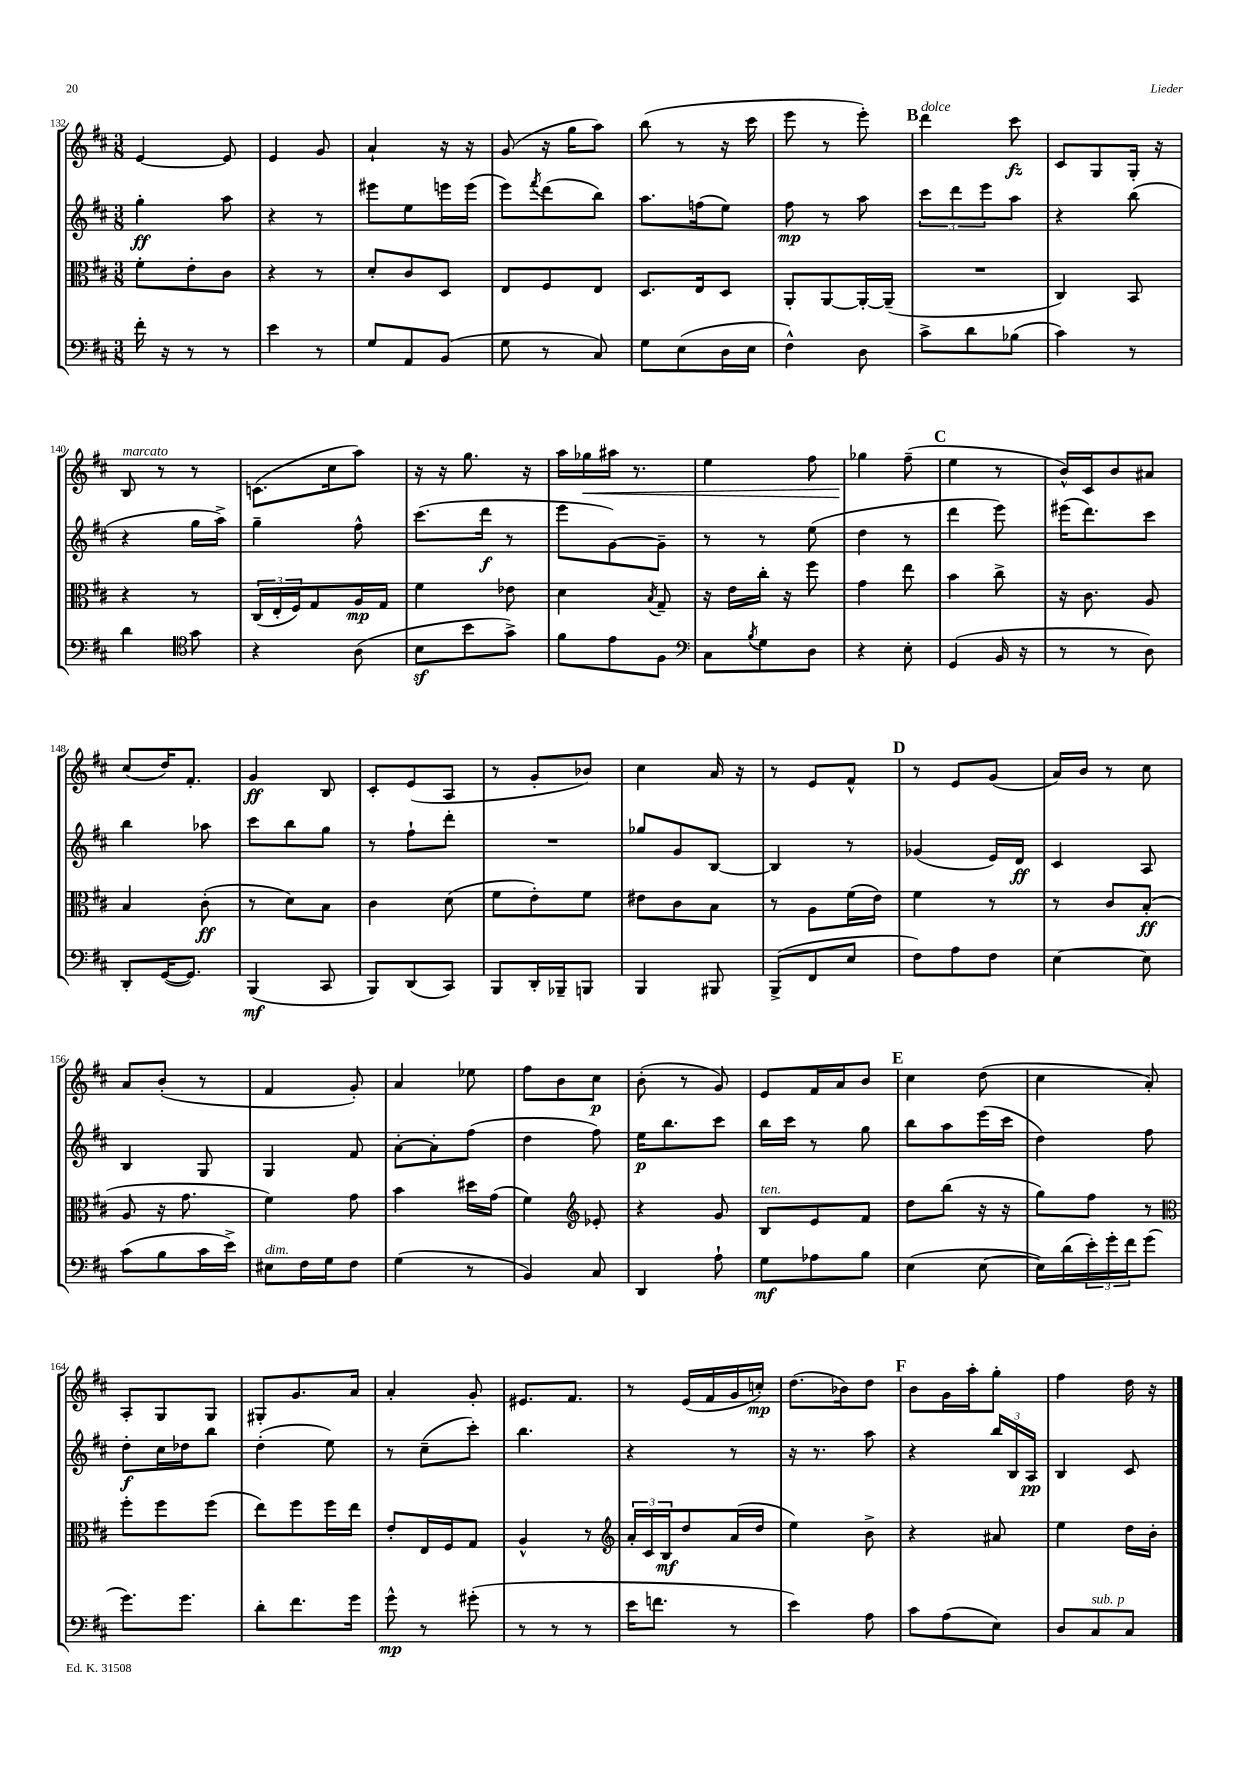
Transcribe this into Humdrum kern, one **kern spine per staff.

**kern	**kern	**kern	**kern
*staff4	*staff3	*staff2	*staff1
*clefF4	*clefC3	*clefG2	*clefG2
*k[f#c#]	*k[f#c#]	*k[f#c#]	*k[f#c#]
*M3/8	*M3/8	*M3/8	*M3/8
16f#'\	8f#'\L	4gg'\	[4e/
16r	.	.	.
8r	8e'\	.	.
8r	8c#\J	8aa\	8e/]
=	=	=	=
4e\	4r	4r	4e/
8r	8r	8r	8g/
=	=	=	=
8G/L	8d'/L	8eee#\L	4a`/
8AA/	8c#/	8ee\	.
(8BB/J	8D/J	16eee\L	16r
.	.	(16eee\JJ	16r
=	=	=	=
8G\	8E/L	8eee\L)	(8g/
.	.	8qfff#/	.
8r	8F#/	(8ddd\	16r
.	.	.	16gg\LK
8C#/)	8E/J	8bb\J)	8aa\J)
=	=	=	=
8G\L	8.D/L	8.aa\L	(8bb\
(8E\	.	.	8r
.	16E/k	(16ff\k	.
16D\L	8D/J	8ee\J)	16r
16E\JJ	.	.	16ccc#\
=	=	=	=
4F#^^\)	8AA'/L	8ff#\	8eee\
.	[8AA/	8r	8r
8D\	16AA'/_L	8aa\	8eee'\)
.	(16AA~/]JJ	.	.
=	=	=	=
8c#^\L	4.r	12ccc#\L	4ddd\
.	.	12ddd\	.
8d\	.	.	.
.	.	12eee\	.
(8B-\J	.	8aa\J	8ccc#\
=	=	=	=
4c#\)	4C#/)	4r	8c#/L
.	.	.	8G/
8r	8BB/	(8bb\	16G'/Jk
.	.	.	16r
=	=	=	=
4d\	4r	4r	8B/
.	.	.	8r
*clefC4	*	*	*
8g\	8r	16gg\LL	8r
.	.	16aa^\JJ)	.
=	=	=	=
4r	(24C#/LL	4gg~\	(8.c\L
.	24E'/	.	.
.	24F#/J)	.	.
.	8G/	.	.
.	.	.	16cc#\k
(8A\	16A/L	8ff#^^\	8aa\J)
.	16G/JJ	.	.
=	=	=	=
8B\L	4f#\	(8.ccc#\L	16r
.	.	.	16r
8b\	.	.	8.gg\
.	.	16ddd\Jk	.
8g^\J)	8e-\	8r	.
.	.	.	16r
=	=	=	=
8f#\L	4d\	8eee\L	16aa\LL
.	.	.	16gg-\
8e\	.	[8g\)	16aa#\JJ
.	.	.	8.r
.	8qB/	.	.
8F#\J	8G~/	8g~\]J	.
=	=	=	=
*clefF4	*	*	*
8C#\L	16r	8r	4ee\
.	16e\LL	.	.
8qB/	.	.	.
8G\	16cc#'\JJ	8r	.
.	16r	.	.
8D\J	8ff#\	(8ee\	8ff#\
=	=	=	=
4r	4g\	4dd\	4gg-\
8E'\	8ee\	8r	(8ff#~\
=	=	=	=
(4GG/	4b\	4ddd\	4ee\
16BB/	8cc#^\	8eee\)	8r
16r	.	.	.
=	=	=	=
8r	16r	(16eee#\LK	16b^^/LL)
.	8.c#\	8.ddd\)	16c#/J
8r	.	.	8b/
8D\)	8A/	8ccc#\J	8a#/J
=	=	=	=
8DD'/L	4B/	4bb\	(8cc#/L
([16GG/K	.	.	16dd/K)
8.GG/]J)	.	.	8.f#'/J
.	(8c#'\	8aa-\	.
=	=	=	=
(4BBB/	8r	8ccc#\L	4g/
.	8d\L)	8bb\	.
8CC#/	8B\J	8gg\J	8B/
=	=	=	=
8BBB/L)	4c#\	8r	8c#'/L
(8DD/	.	8ff#`\L	(8e/
8CC#/J)	(8d\	8ddd'\J	8A/J
=	=	=	=
8BBB/L	8f#\L	4.r	8r
16DD'/L	8e'\)	.	8g'/L
16BBB-~/J	.	.	.
8BBB/J	8f#\J	.	8b-/J)
=	=	=	=
4BBB/	8e#\L	8gg-/L	4cc#\
.	8c#\	8g/	.
8BBB#/	8B\J	[8B/J	16a/
.	.	.	16r
=	=	=	=
(8BBB^/L	8r	4B/]	8r
8FF#/	8A\L	.	8e/L
8E/J	(16f#\L	8r	8f#^^/J
.	16e\JJ)	.	.
=	=	=	=
8F#\L)	4f#\	(4g-/	8r
8A\	.	.	8e/L
8F#\J	8r	16e/LL)	(8g/J
.	.	16d/JJ	.
=	=	=	=
[4E\	8r	4c#/	16a/LL)
.	.	.	16b/JJ
.	8c#/L	.	8r
8E\]	(8B'/J	8A/	8cc#\
=	=	=	=
(8c#\L	8A/	4B/	8a/L
8B\	16r	.	(8b'/J
.	8.g\	.	.
16c#\L	.	8G/	8r
16e^\JJ)	.	.	.
=	=	=	=
8E#\L	4f#\)	4G/	4f#/
16F#\L	.	.	.
16G\J	.	.	.
8F#\J	8g\	8f#/	8g'/)
=	=	=	=
(4G\	4b\	[8a'\L	4a/
.	.	8a'\]	.
8r	16dd#\LL	(8ff#\J	8ee-\
.	(16g\JJ	.	.
=	=	=	=
4BB/)	4f#\)	4dd\	8ff#\L
.	.	.	8b\
*	*clefG2	*	*
8C#/	8e-'/	8ff#\)	8cc#\J
=	=	=	=
4DD/	4r	16ee\LK	(8b'\
.	.	8.bb\	.
.	.	.	8r
8A`\	8g/	8ccc#\J	8g/)
=	=	=	=
8G\L	8B/L	16bb\LL	8e/L
.	.	16ccc#\JJ	.
8A-\	8e/	8r	16f#/L
.	.	.	16a/J
8B\J	8f#/J	8gg\	8b/J
=	=	=	=
(4E\	8dd\L	8bb\L	4cc#\
.	(8bb\J	8aa\	.
[8E\	16r	(16eee\L	(8dd\
.	16r	16ccc#\JJ	.
=	=	=	=
16E\]LL)	8gg\L)	4dd\)	4cc#\
(16d\	.	.	.
24e'\)	8ff#\J	.	.
24g'\	.	.	.
24f#\J	.	.	.
(8g\J	8r	8ff#\	8a'/)
=	=	=	=
*	*clefC3	*	*
8.g\L)	8ff#'\L	8dd'\L	8A'/L
.	8ff#\	16cc#\L	8G/
8.g\J	.	16dd-\J	.
.	(8ff#\J	8bb\J	8G/J
=	=	=	=
8d'\L	8ee\L)	(4dd'\	8G#'/L
8.f#\	8ff#\	.	8.g/
.	16ff#\L	8ee\)	.
16g\Jk	16ee\JJ	.	16a/Jk
=	=	=	=
8g^^\	8e'/L	8r	4a'/
8r	16E/L	(8cc#~\L	.
.	16F#/J	.	.
(8g#'\	8G/J	8ccc#'\J)	8g'/
=	=	=	=
8r	4A^^/	4.bb\	8.e#/L
8r	.	.	.
.	.	.	8.f#/J
8r	8r	.	.
=	=	=	=
*	*clefG2	*	*
16e\LK	24a'/LL	4r	8r
.	24c#/	.	.
8.f\J	.	.	.
.	24B/J	.	.
.	8dd/	.	(16e/LL
.	.	.	16f#/
8r	(16a/L	8r	16g/
.	16dd/JJ	.	16cc'/JJ)
=	=	=	=
4e\)	4ee\)	16r	(8.dd\L
.	.	8.r	.
.	.	.	16b-\k)
8A\	8b^\	8aa\	8dd\J
=	=	=	=
8c#\L	4r	4r	8b\L
(8A\	.	.	16g\L
.	.	.	16aa'\J
8E\J)	8a#/	24bb/LL	8gg'\J
.	.	24B/	.
.	.	24A/JJ	.
=	=	=	=
8D/L	4ee\	4B/	4ff#\
8C#/	.	.	.
8C#/J	16dd\LL	8c#/	16dd\
.	16b'\JJ	.	16r
==	==	==	==
*-	*-	*-	*-
